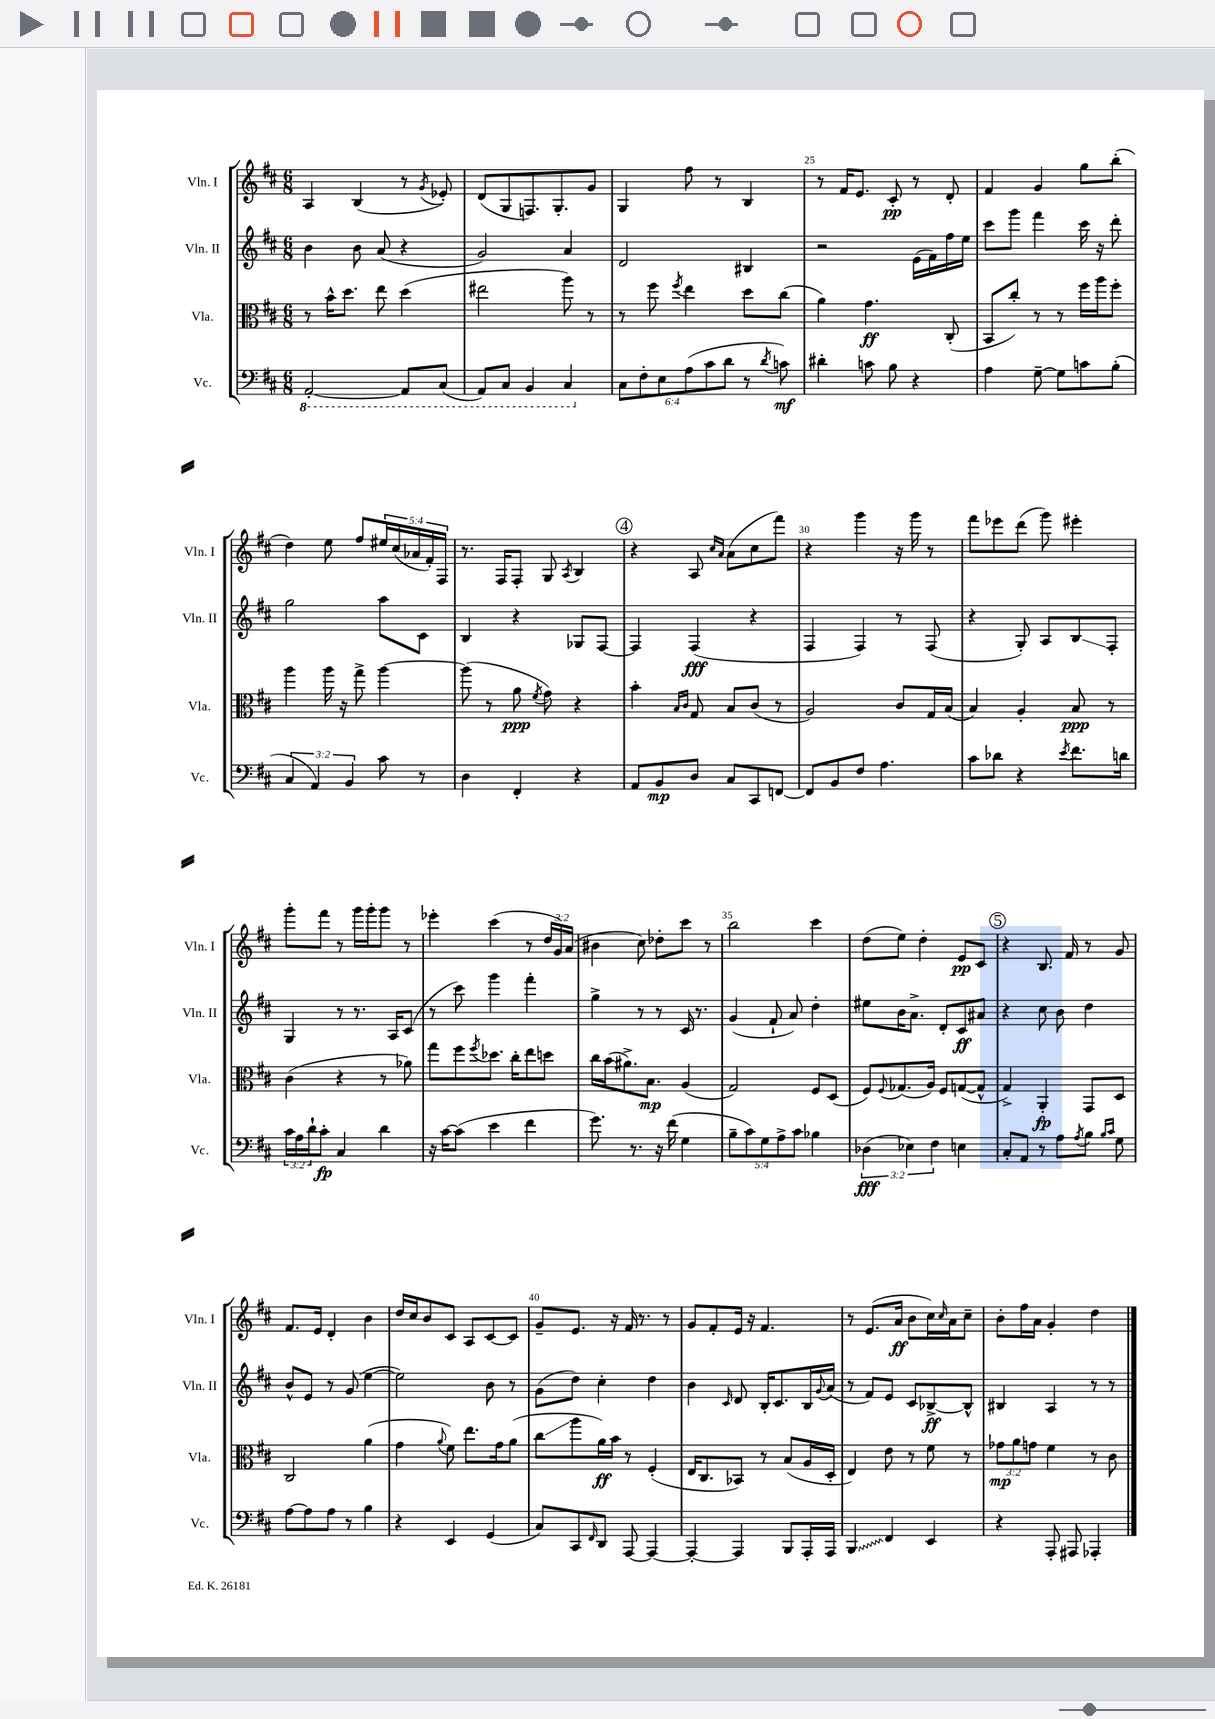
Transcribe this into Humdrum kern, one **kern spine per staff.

**kern	**kern	**kern	**kern
*staff4	*staff3	*staff2	*staff1
*clefF4	*clefC3	*clefG2	*clefG2
*k[f#c#]	*k[f#c#]	*k[f#c#]	*k[f#c#]
*M6/8	*M6/8	*M6/8	*M6/8
[2AAA'	8r	4b	4A
.	16b^^	.	.
.	8.dd	.	.
.	.	8b	(4B
.	8ee	(8a	.
8AAA]	(4dd	4r	8r
.	.	.	8qg
(8CC#	.	.	8e-')
=	=	=	=
8AAA)	2ee#	2g)	(8d
8CC#	.	.	8G
4BBB	.	.	8.F)
.	.	.	8.G'
4CC#	8aa)	4a	.
.	8r	.	8g
=	=	=	=
12C#	8r	2d	4G
12F#'	.	.	.
.	8ff#	.	.
12E	.	.	.
.	8qff#	.	.
(12A	4ee	.	8ff#
12c#	.	.	.
.	.	.	8r
12d	.	.	.
8r	8dd	4B#	4B
8qd	.	.	.
8c)	(8cc#	.	.
=	=	=	=
4d#'	4a)	2r	8r
.	.	.	16f#
.	.	.	8.e
8c	4.g	.	.
8B	.	.	8c#'
4r	.	(16e	8r
.	.	16f#)	.
.	(8C#'	16ff#	8d'
.	.	16ee	.
=	=	=	=
4A	8BB	8ccc#	4f#
.	8cc#')	8ggg	.
[8G~	8r	4fff#	4g
8G]	8r	.	.
8c	16ff#	16ccc#	8gg
.	16aa	16r	.
(8B'	8ff#'	8ddd'	(8bb'
=	=	=	=
6C#	4aa	2gg	4dd)
6AA)	.	.	.
.	16aa	.	8ee
.	16r	.	.
6BB	.	.	.
.	8gg^	.	8ff#
8c#	[4aa	8aa	20ee#
.	.	.	(20cc#
.	.	.	20a-
8r	.	8c#	.
.	.	.	20f#')
.	.	.	20F#
=	=	=	=
4D	(8aa]	4B	8.r
.	8r	.	.
.	.	.	16F#
4FF#'	8a	4r	8F#'
.	8qf#	.	.
.	8g)	.	8G
.	.	.	8qA
4r	4r	8G-	4B
.	.	[8F#	.
=	=	=	=
8AA	4b'	4F#]	4r
8BB	.	.	.
.	16qqB	.	.
.	16qqc#	.	.
8D	8G	(4F#	8A
.	.	.	16qqcc#
.	.	.	16qqa
8C#	8B	.	(8a
8CC#	(8c#	4r	8cc#
[8FF	8r	.	8fff#)
=	=	=	=
8FF]	2A)	4F#	4r
8BB	.	.	.
8F#	.	4F#)	4ggg
4.A	.	.	.
.	8c#	8r	16r
.	.	.	16ggg
.	16G	(8F#	8r
.	(16B	.	.
=	=	=	=
8c#	4B)	4r	8fff#
8d-	.	.	8eee-
4r	4A'	8G')	(8ddd
.	.	8A	8ggg)
8qe	.	.	.
8.f#	8B	8B	4eee#'
.	8r	8F#'	.
16d	.	.	.
=	=	=	=
24c#	(4c#	4G	8ggg'
24A	.	.	.
24d`	.	.	.
8c#'	.	.	8fff#
4C#	4r	8r	8r
.	.	8.r	16ggg
.	.	.	16ggg'
4d	8r	.	8ggg
.	.	16A	.
.	8a-)	(8c#	8r
=	=	=	=
16r	8gg	8r	4eee-'
[16c#	.	.	.
(8c#]	8ff#	8ccc#)	.
.	8qff#	.	.
4e	8.dd-	4ggg	(4ccc#
.	16cc#'	.	.
4f#	8ee	4fff#'	8r
.	8dd	.	24dd
.	.	.	24g)
.	.	.	(24a
=	=	=	=
8.g)	16cc#	4gg^	4b#
.	(16b	.	.
.	8.a#^)	.	.
8.r	.	.	.
.	.	8r	8cc#)
.	8.B	.	.
16r	.	8r	8dd-'
(16f#	.	.	.
4G	(4A	16c#	8ccc#
.	.	8.r	.
.	.	.	8r
=	=	=	=
10B~	2G)	(4g	2bb
10c#)	.	.	.
10G	.	.	.
.	.	8f#`	.
10A^	.	.	.
.	.	8a)	.
10c#	.	.	.
4B-	8F#	4dd'	4ccc#
.	(8D	.	.
=	=	=	=
(6D-	8F#)	8ee#	(8dd
.	8qqF#	.	.
.	(8.G-	16b	8ee)
6E-)	.	.	.
.	.	8.a^	.
.	.	.	4dd'
.	16A)	.	.
6F#	.	.	.
.	8F#	8d'	.
4E	([8G	8c#	8e
.	8G^^]	8a#	8c#
=	=	=	=
8C#'	4G^)	4r	4r
8AA	.	.	.
8r	4AA'	8cc#	8.B
8A	.	8b	.
.	.	.	16f#
8qA	.	.	.
8B	8GG	4dd	8r
16qqB	.	.	.
16qqc#	.	.	.
8G	8D	.	8g
=	=	=	=
[8A	2C#	8b^^	8.f#
8A]	.	8e	.
.	.	.	16e
8A	.	8r	4d'
8r	.	(8g	.
4B	(4a	[4ee	4b
=	=	=	=
4r	4g	2ee])	16dd
.	.	.	16cc#
.	.	.	8b
.	8qqa	.	.
4EE	8f#)	.	8c#
.	8.ee	.	8A
(4GG	.	8b	[8c#
.	16g	.	.
.	(8a	8r	8c#]
=	=	=	=
8C#)	8cc#	(8g	8g~
8CC#	8aa	8dd)	8.e
16qqFF#	.	.	.
8DD	16a)	4cc#'	.
.	16b	.	16r
[8AAA	8r	.	16f#
.	.	.	8.r
4AAA_	(4F#'	4dd	.
.	.	.	8r
=	=	=	=
4AAA'_	16E	4b	8g
.	8.C#	.	.
.	.	.	8f#'
.	.	16qqc#	.
4AAA]	8BB-)	8d	16e
.	.	.	16r
.	8r	16B'	4.f#
.	.	8.c#	.
8BBB	(8B	.	.
16AAA'	16A	16B	.
.	.	8qqg	.
16AAA	16D'	(16a	.
=	=	=	=
4BBB	4E)	8r	8r
.	.	8f#)	(8.e
4FF#	8e	8e	.
.	.	.	16a
.	8r	8c#	8b
4EE	8f#	[8B-^	16cc#)
.	.	.	16qqcc#
.	.	.	16a
.	8r	8B-^^]	8cc#~
=	=	=	=
4r	12g-	4B#	8b'
.	12a	.	.
.	.	.	16ff#
.	12g	.	.
.	.	.	16a
8AAA'	4f#	4A	4g'
8AAA#	.	.	.
4AAA-'	8r	8r	4dd
.	8c#	8r	.
==	==	==	==
*-	*-	*-	*-
